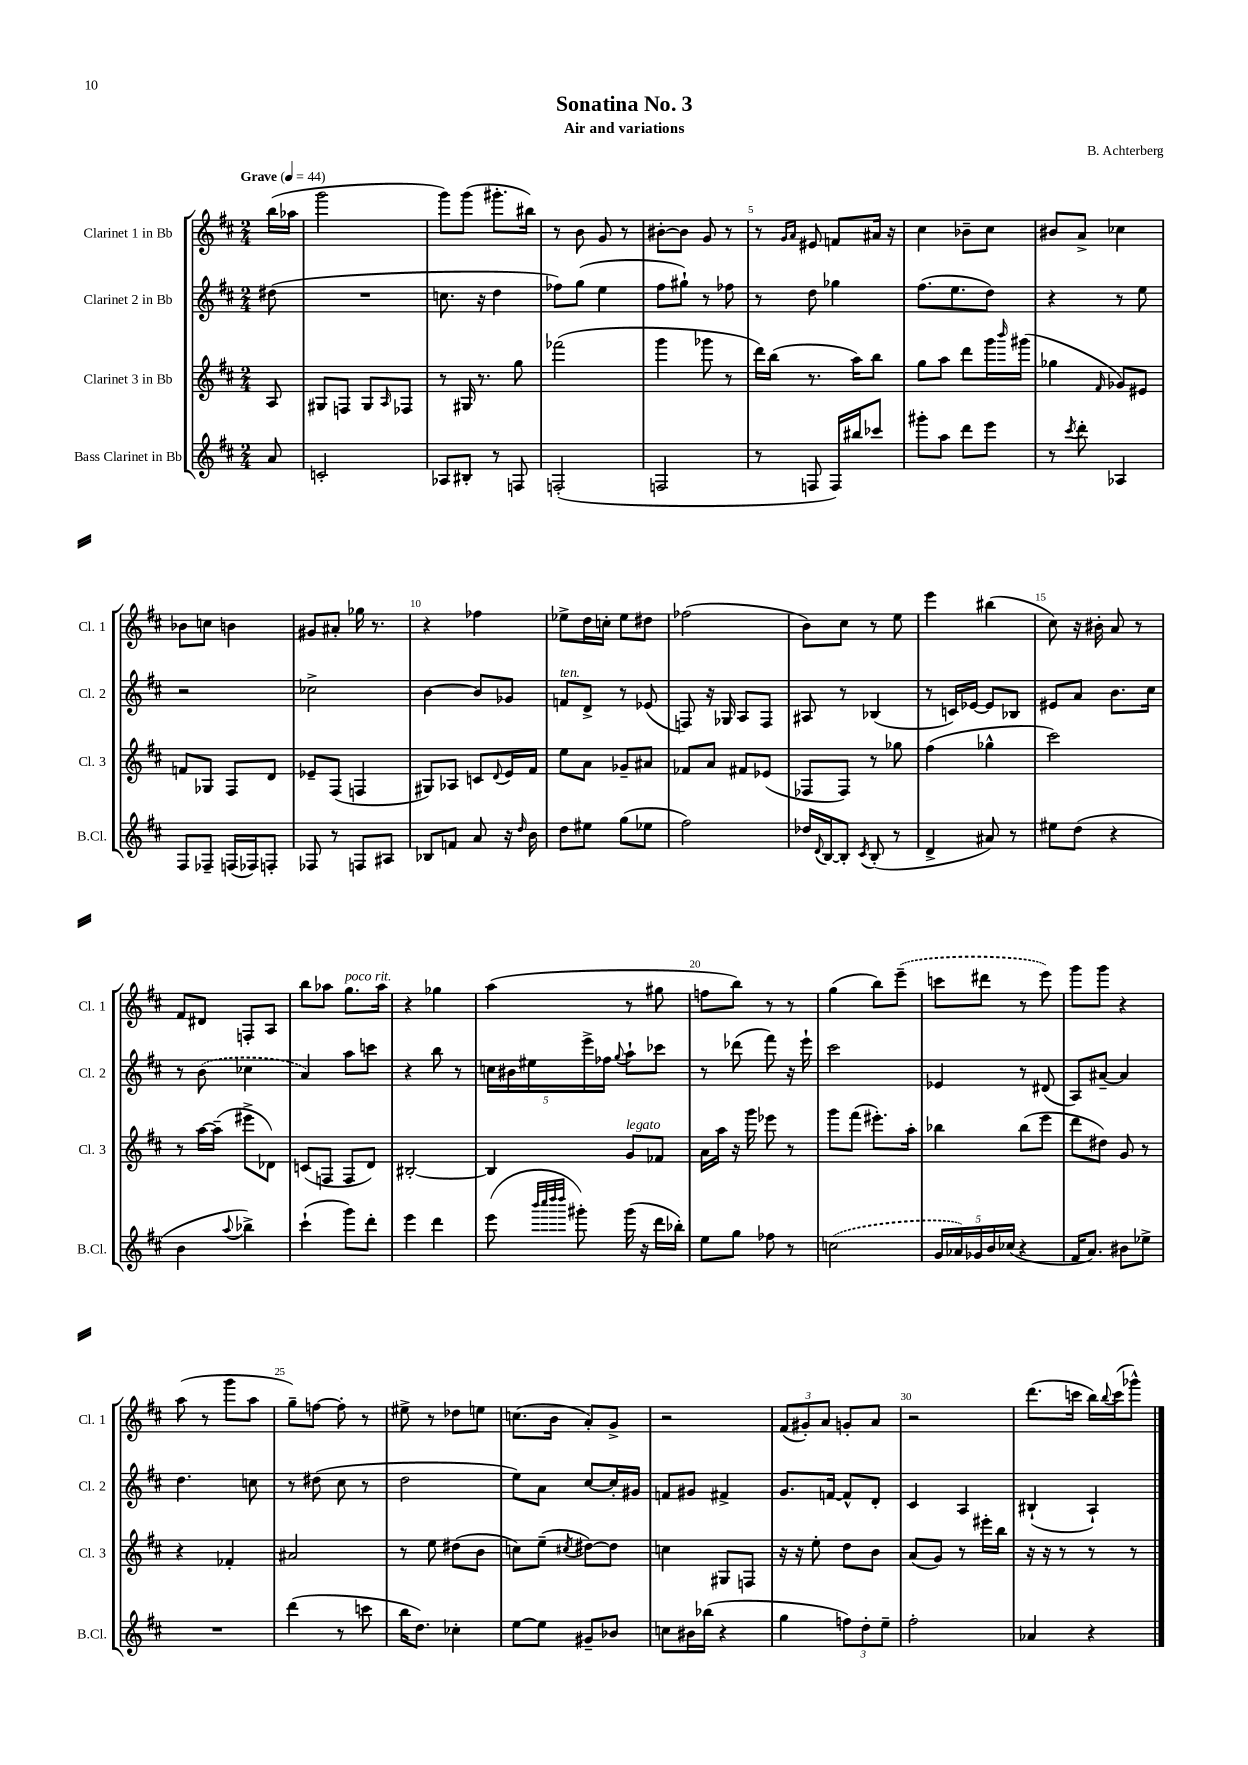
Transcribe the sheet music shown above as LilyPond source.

\header { title = "Sonatina No. 3" composer = "B. Achterberg" subtitle = "Air and variations" }
<<
\new StaffGroup <<
\new Staff = "s0" \with { instrumentName = "Clarinet 1 in Bb" shortInstrumentName = "Cl. 1" } {
    \clef treble \key d \major \numericTimeSignature \time 2/4 \partial 8 \tempo "Grave" 4 = 44
    b''16( aes''16 |
    g'''2 |
    g'''8) g'''8( gis'''8.-. bis''16) |
    r8 b'8 g'8 r8 |
    bis'8~-. bis'8 g'8 r8 |
    r8 \grace { g'16 a'16 } eis'8 f'8 ais'16 r16 |
    cis''4 bes'8-- cis''8 |
    bis'8 a'8-> ces''4 |
    bes'8 c''8 b'4 |
    gis'8 ais'8-. ges''16 r8. |
    r4 fes''4 |
    ees''8-> d''16 c''16-. ees''8 dis''8 |
    fes''2( |
    b'8) cis''8 r8 e''8 |
    e'''4 bis''4( |
    cis''8) r16 bis'16-. a'8 r8 |
    fis'8 dis'8 f8-. a8 |
    b''8 aes''8 g''8.^\markup { \italic "poco rit." } aes''16 |
    r4 ges''4 |
    a''4( r8 gis''8 |
    f''8 b''8) r8 r8 |
    g''4( b''8) \once \slurDashed e'''8--( |
    c'''8 dis'''8 r8 e'''8) |
    g'''8 g'''8 r4 |
    a''8( r8 g'''8 a''8 |
    g''8--) f''8~ f''8-. r8 |
    eis''8-> r8 des''8 e''8 |
    c''8.( b'16 a'8-.) g'8-> |
    r2 |
    \tuplet 3/2 { fis'8( gis'8-.) a'8 } g'8-. a'8 |
    r2 |
    d'''8.( c'''16 b''16) \appoggiatura { b''8 } c'''16( ges'''8-^) \bar "|." |
}
\new Staff = "s1" \with { instrumentName = "Clarinet 2 in Bb" shortInstrumentName = "Cl. 2" } {
    \clef treble \key d \major \numericTimeSignature \time 2/4 \partial 8
    dis''8( |
    R2 |
    c''8. r16 d''4 |
    fes''8) g''8( e''4 |
    fis''8 gis''8-!) r8 fes''8 |
    r8 d''8 ges''4 |
    fis''8.( e''8. d''8) |
    r4 r8 e''8 |
    r2 |
    ces''2-> |
    b'4~ b'8 ges'8 |
    f'8^\markup { \italic "ten." } d'8-> r8 ees'8( |
    f8) r16 ges16 a8 f8 |
    ais8 r8 bes4( |
    r8 c'16) ees'16~ ees'8 bes8 |
    eis'8 a'8 b'8. cis''16 |
    r8 \once \slurDashed b'8( ces''4 |
    a'4) a''8 c'''8 |
    r4 b''8 r8 |
    \tuplet 5/4 { c''16 bis'16 eis''16 e'''16-> fes''16 } \appoggiatura { g''8 } a''8-! ces'''8 |
    r8 des'''8( fis'''8) r16 e'''16-! |
    cis'''2 |
    ees'4 r8 dis'8( |
    a8) ais'8~-- ais'4 |
    d''4. c''8 |
    r8 dis''8( cis''8 r8 |
    d''2 |
    e''8) a'8 cis''8~ cis''16-. gis'16 |
    f'8 gis'8 fis'4-> |
    g'8. f'16~ f'8-^ d'8-. |
    cis'4 a4 |
    bis4-!( a4-!) \bar "|." |
}
\new Staff = "s2" \with { instrumentName = "Clarinet 3 in Bb" shortInstrumentName = "Cl. 3" } {
    \clef treble \key d \major \numericTimeSignature \time 2/4 \partial 8
    a8 |
    gis8 f8 gis8 \grace { a16 } fes8 |
    r8 gis16 r8. g''8 |
    fes'''2( |
    g'''4 ges'''8 r8 |
    d'''16) b''16( r8. a''16) b''8 |
    g''8 a''8 d'''8 g'''16 \grace { b'''16 } gis'''16( |
    ges''4 \grace { fis'16 } ges'8) eis'8 |
    f'8 ges8 fis8 d'8 |
    ees'8-- fis8( f4 |
    gis8) aes8 c'8 \appoggiatura { d'8 } e'16 fis'16 |
    e''8 a'8 ges'8-- ais'8 |
    fes'8 a'8 fis'8 ees'8( |
    fes8 fes8) r8 ges''8 |
    fis''4( ges''4-^ |
    cis'''2) |
    r8 a''16~ a''16--( eis'''8-> des'8) |
    c'8( f8 f8 d'8) |
    bis2~-. |
    bis4 g'8^\markup { \italic "legato" } fes'8 |
    a'16 a''16 r16 g'''16 ees'''8 r8 |
    g'''8 fis'''8( eis'''8.-.) a''16-. |
    bes''4 bes''8( e'''8 |
    d'''8 dis''8) g'8 r8 |
    r4 fes'4-. |
    ais'2 |
    r8 e''8 dis''8( b'8 |
    c''8) e''8--( \acciaccatura { cis''8 } dis''8~) dis''8 |
    c''4 gis8 f8 |
    r16 r16 e''8-. d''8 b'8 |
    a'8( g'8) r8 eis'''16-. b''16 |
    r16 r16 r8 r8 r8 \bar "|." |
}
\new Staff = "s3" \with { instrumentName = "Bass Clarinet in Bb" shortInstrumentName = "B.Cl." } {
    \clef treble \key d \major \numericTimeSignature \time 2/4 \partial 8
    a'8 |
    c'2-. |
    aes8 bis8-. r8 f8 |
    f2-.( |
    f2 |
    r8 f8 f16) bis''16 ces'''8 |
    gis'''8-. a''8 d'''8 e'''8 |
    r8 \acciaccatura { cis'''8 } d'''8-. aes4 |
    fis8 fes8-- f16( fes16) f8-. |
    fes8 r8 f8 ais8 |
    bes8 f'8 a'8 r16 \grace { d''16 } b'16 |
    d''8 eis''8 g''8( ees''8 |
    fis''2) |
    des''16 \appoggiatura { d'8 } b16~ b8-. \acciaccatura { cis'8 } b8-.( r8 |
    d'4-> ais'8) r8 |
    eis''8 d''8( r4 |
    b'4 \appoggiatura { a''8 } bes''4->) |
    cis'''4-!( g'''8) d'''8-. |
    e'''4 d'''4 |
    e'''8( \grace { b'''32 cis''''32 d''''32 d''''32 } gis'''8-.) gis'''16( r16 d'''16 bes''16-.) |
    e''8 g''8 fes''8 r8 |
    \once \slurDashed c''2( |
    \tuplet 5/4 { g'16 aes'16) ges'16 b'16 ces''16( } r4 |
    fis'16 a'8.) bis'8 ees''8-> |
    R2 |
    d'''4( r8 c'''8 |
    b''16 d''8.) ces''4-. |
    e''8~ e''8 gis'8-- bes'8 |
    c''8 bis'16 bes''16( r4 |
    g''4 \tuplet 3/2 { f''8) d''8-. e''8-- } |
    fis''2-. |
    aes'4 r4 \bar "|." |
}
>>
>>
\layout { \context { \Score \override BarNumber.break-visibility = ##(#f #t #t) barNumberVisibility = #(every-nth-bar-number-visible 5) } }
